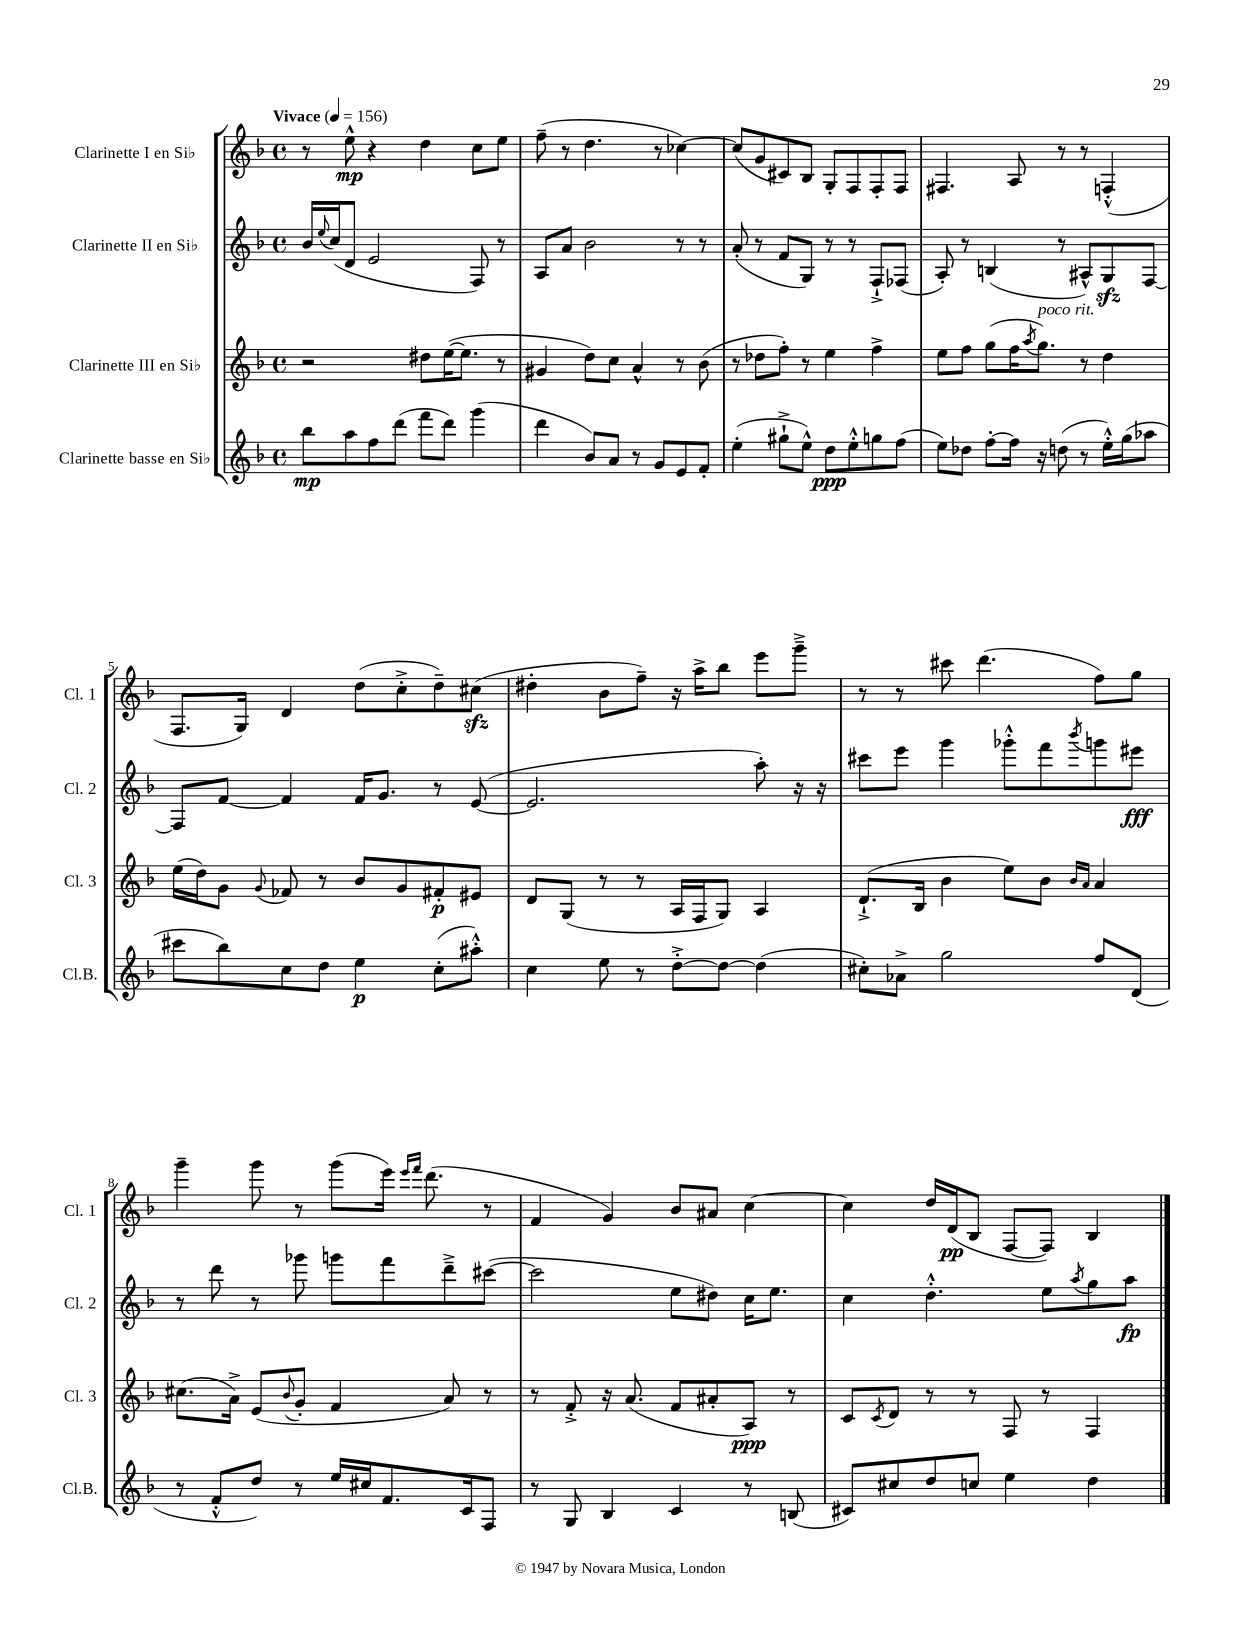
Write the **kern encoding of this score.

**kern	**dynam	**kern	**dynam	**kern	**dynam	**kern	**dynam
*part4	*part4	*part3	*part3	*part2	*part2	*part1	*part1
*staff4	*staff4	*staff3	*staff3	*staff2	*staff2	*staff1	*staff1
*I"Clarinette basse en Si♭	*	*I"Clarinette III en Si♭	*	*I"Clarinette II en Si♭	*	*I"Clarinette I en Si♭	*
*I'Cl.B.	*	*I'Cl. 3	*	*I'Cl. 2	*	*I'Cl. 1	*
*clefG2	*	*clefG2	*	*clefG2	*	*clefG2	*
*k[b-]	*	*k[b-]	*	*k[b-]	*	*k[b-]	*
*M4/4	*	*M4/4	*	*M4/4	*	*M4/4	*
*met(c)	*	*met(c)	*	*met(c)	*	*met(c)	*
*MM156	*	*MM156	*	*MM156	*	*MM156	*
=1	=1	=1	=1	=1	=1	=1	=1
!	!	!	!	!	!	!LO:TX:a:B:t=Vivace	!
8bb-\L	mp	2r	.	16b-/LL	.	8r	.
.	.	.	.	8qqee/	.	.	.
.	.	.	.	(16cc/J	.	.	.
8aa\	.	.	.	8d/J	.	8ee^^\	mp
8ff\	.	.	.	2e/	.	4r	.
(8ddd\J	.	.	.	.	.	.	.
8fff\L	.	8dd#X\L	.	.	.	4dd\	.
8ddd\J)	.	([16ee\K	.	.	.	.	.
.	.	8.ee\J]	.	.	.	.	.
(4ggg\	.	.	.	8F/)	.	8cc\L	.
.	.	8r	.	8r	.	8ee\J	.
=2	=2	=2	=2	=2	=2	=2	=2
4ddd\	.	4g#X/	.	8A/L	.	(8ff~\	.
.	.	.	.	8a/J	.	8r	.
8b-/L)	.	8dd\L)	.	2b-\	.	4.dd\	.
8a/J	.	8cc\J	.	.	.	.	.
8r	.	4a^^/	.	.	.	.	.
8g/L	.	.	.	.	.	8r	.
8e/	.	8r	.	8r	.	[4cc-X\)	.
8f'/J	.	(8b-\	.	8r	.	.	.
=3	=3	=3	=3	=3	=3	=3	=3
(4ee'\	.	8r	.	(8a'/	.	(8cc-/L]	.
.	.	8dd-X\L	.	8r	.	8g/	.
8gg#X`^\L	.	8ff'\J)	.	8f/L	.	8c#X/)	.
8ee^^\J)	.	8r	.	8G/J)	.	8B-/J	.
8dd\L	ppp	4ee\	.	8r	.	8G'/L	.
8ee'^^\	.	.	.	8r	.	8F/	.
8ggn\	.	4ff^\	.	8F`^/L	.	8F'/	.
(8ff\J	.	.	.	(8F-X/J	.	8F/J	.
=4	=4	=4	=4	=4	=4	=4	=4
8ee\L)	.	8ee\L	.	8A'/)	.	4.F#X/	.
8dd-X\J	.	8ff\J	.	8r	.	.	.
[8ff'\L	.	(8gg\L	.	(4Bn/	.	.	.
16ff\Jk]	.	16ff\K	.	.	.	8A/	.
.	.	8qaa/	.	.	.	.	.
!	!	!LO:TX:a:i:t=poco rit.	!	!	!	!	!
16r	.	8.gg\J)	.	.	.	.	.
(8ddn\	.	.	.	8r	.	8r	.
8r	.	8r	.	8A#X^^/L)	.	8r	.
16ee'^^\LL)	.	4dd\	.	8Gzz/	.	(4Fn'^^/	.
(16gg\J	.	.	.	.	.	.	.
8aa-X\J	.	.	.	[8F/J	.	.	.
!!LO:LB:g=z
=5	=5	=5	=5	=5	=5	=5	=5
8ccc#X\L	.	(16ee\LL	.	8F/L]	.	8.F/L	.
.	.	16dd\J)	.	.	.	.	.
8bb-\)	.	8g\J	.	[8f/J	.	.	.
.	.	.	.	.	.	16G/Jk)	.
.	.	8qqg/	.	.	.	.	.
8cc\	.	8f-X/	.	4f/]	.	4d/	.
8dd\J	.	8r	.	.	.	.	.
4ee\	p	8b-/L	.	16f/KL	.	(8dd\L	.
.	.	.	.	8.g/J	.	.	.
.	.	8g/	.	.	.	8cc'^\	.
(8cc'\L	.	8f#X'/	p	8r	.	8dd~\)	.
8aa#X'^^\J)	.	8e#X/J	.	([8e/	.	(8cc#Xzz\J	.
=6	=6	=6	=6	=6	=6	=6	=6
4cc\	.	8d/L	.	2.e/]	.	4dd#X'\	.
.	.	(8G/J	.	.	.	.	.
8ee\	.	8r	.	.	.	8b-\L	.
8r	.	8r	.	.	.	8ff~\J)	.
[8dd'^\L	.	16A/LL	.	.	.	16r	.
.	.	16F/J	.	.	.	16aa^\KL	.
8dd\J_	.	8G/J)	.	.	.	8bb-\J	.
(4dd\]	.	4A/	.	8aa'\)	.	8eee\L	.
.	.	.	.	16r	.	8ggg~^\J	.
.	.	.	.	16r	.	.	.
=7	=7	=7	=7	=7	=7	=7	=7
8cc#X'\L)	.	(8.d`^/L	.	8ccc#X\L	.	8r	.
8a-X^\J	.	.	.	8eee\J	.	8r	.
.	.	16B-/Jk	.	.	.	.	.
2gg\	.	4b-\	.	4ggg\	.	8ccc#X\	.
.	.	.	.	.	.	(4.ddd\	.
.	.	8ee\L)	.	8ggg-X'^^\L	.	.	.
.	.	8b-\J	.	8fff\	.	.	.
.	.	16qqb-/LL	.	.	.	.	.
.	.	16qqa/JJ	.	8qbbb-/	.	.	.
8ff/L	.	4a/	.	8gggn\	.	8ff\L)	.
(8d/J	.	.	.	8eee#X\J	fff	8gg\J	.
!!LO:LB:g=z
=8	=8	=8	=8	=8	=8	=8	=8
8r	.	(8.cc#X\L	.	8r	.	4ggg~\	.
8f'^^/L	.	.	.	8ddd\	.	.	.
.	.	16a^\Jk)	.	.	.	.	.
8dd/J)	.	(8e/L	.	8r	.	8ggg\	.
.	.	8qqb-/	.	.	.	.	.
8r	.	8g'/J	.	8ggg-X\	.	8r	.
16ee/LL	.	4f/	.	8gggn\L	.	(8ggg\L	.
16cc#X/J	.	.	.	.	.	.	.
8.f/	.	.	.	8fff\	.	16eee\Jk)	.
.	.	.	.	.	.	16qqeee/LL	.
.	.	.	.	.	.	16qqfff/JJ	.
.	.	.	.	.	.	(8.ddd\	.
.	.	8a/)	.	8ddd~^\	.	.	.
16c/k	.	.	.	.	.	.	.
8F/J	.	8r	.	([8ccc#X\J	.	8r	.
=9	=9	=9	=9	=9	=9	=9	=9
8r	.	8r	.	2ccc#\]	.	4f/	.
8G/	.	8f'^/	.	.	.	.	.
4B-/	.	16r	.	.	.	4g/)	.
.	.	(8.a/	.	.	.	.	.
4c/	.	8f/L	.	8ee\L	.	8b-/L	.
.	.	8a#X'/	.	8dd#X\J)	.	8a#X/J	.
8r	.	8A/J)	ppp	16cc\KL	.	[4cc\	.
.	.	.	.	8.ee\J	.	.	.
(8Bn/	.	8r	.	.	.	.	.
=10	=10	=10	=10	=10	=10	=10	=10
8c#X/L)	.	8c/L	.	4cc\	.	4cc\]	.
.	.	8qc/	.	.	.	.	.
8cc#X/	.	8d/J	.	.	.	.	.
8dd/	.	8r	.	4.dd'^^\	.	16dd/LL	.
.	.	.	.	.	.	(16d/J	pp
8ccn/J	.	8r	.	.	.	8B-/J	.
4ee\	.	8F/	.	.	.	[8F/L	.
.	.	8r	.	8ee\L	.	8F/J])	.
.	.	.	.	8qaa/	.	.	.
4dd\	.	4F/	.	8gg\	.	4B-/	.
.	.	.	.	8aa\J	fp	.	.
==	==	==	==	==	==	==	==
*-	*-	*-	*-	*-	*-	*-	*-
